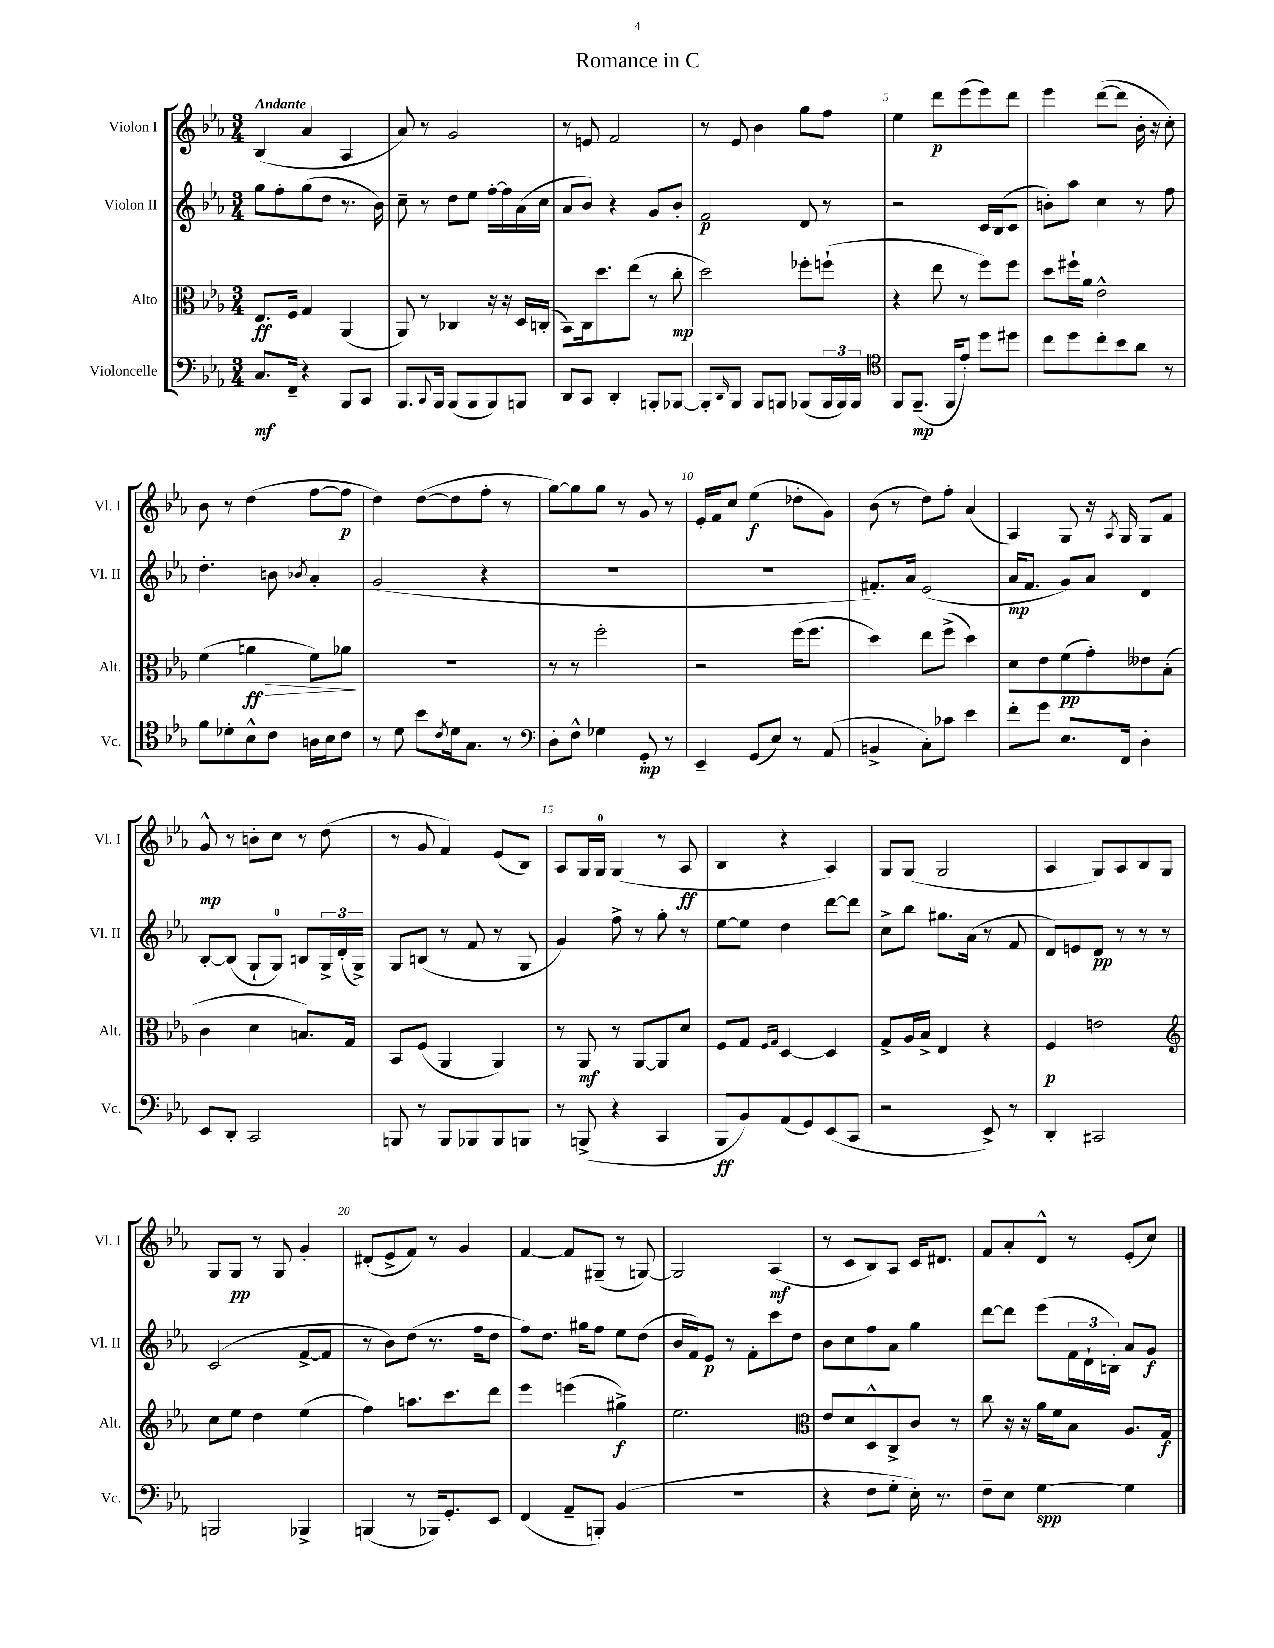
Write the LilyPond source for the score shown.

\header { title = "Romance in C" }
<<
\new StaffGroup <<
\new Staff = "s0" \with { instrumentName = "Violon I" shortInstrumentName = "Vl. I" } {
    \clef treble \key ees \major \numericTimeSignature \time 3/4 \tempo "Andante"
    bes4( aes'4 aes4 |
    aes'8) r8 g'2 |
    r8 e'8 f'2 |
    r8 ees'8 bes'4 g''8 f''8 |
    ees''4 d'''8\p ees'''8( ees'''8) d'''8 |
    ees'''4 d'''8~( d'''8 bes'16-. r16 c''8-.) |
    bes'8 r8 d''4( f''8~ f''8\p |
    d''4) d''8~( d''8 f''8-. r8 |
    g''8~) g''8 g''8 r8 g'8 r8 |
    ees'16-. f'16 c''8 ees''4\f( des''8-. g'8) |
    bes'8( r8 d''8) f''8-. aes'4( |
    aes4) g8 r16 \acciaccatura { aes8 } g16 g8 f'8 |
    g'8-^\mp r8 b'8-. c''8 r8 d''8( |
    r8 g'8 f'4) ees'8( bes8) |
    aes8 g16 g16-0 g4( r8 aes8\ff |
    bes4 r4 aes4) |
    g8 g8( g2 |
    aes4 g8) aes8 bes8 g8 |
    g8 g8\pp r8 g8 g'4-. |
    dis'8-.( ees'8-> f'8) r8 g'4 |
    f'4~ f'8 gis8--( r8 g8~) |
    g2 aes4\mf( |
    r8 c'8 bes8) aes8 c'16 dis'8. |
    f'8 aes'8-. d'8-^ r8 ees'8-.( c''8) \bar "|." |
}
\new Staff = "s1" \with { instrumentName = "Violon II" shortInstrumentName = "Vl. II" } {
    \clef treble \key ees \major \numericTimeSignature \time 3/4
    g''8 f''8-. g''8( d''8 r8. bes'16) |
    c''8-- r8 d''8 ees''8 f''16~-. f''16 aes'16( c''16 |
    aes'8 bes'8) r4 g'8 bes'8-. |
    f'2\p d'8 r8 |
    r2 c'16 bes16( c'8 |
    b'8-.) aes''8 c''4 r8 f''8 |
    d''4.-. b'8 \acciaccatura { bes'8 } aes'4-. |
    g'2( r4 |
    R2. |
    R2. |
    fis'8.-.) aes'16 ees'2( |
    aes'16\mp f'8. g'8) aes'8 d'4 |
    bes8~-. bes8( g8-! g8-0) b8 \tuplet 3/2 { g16-> d'16-.( g16->) } |
    g8 b8( r8 f'8 r8 g8 |
    g'4) f''8-> r8 g''8-. r8 |
    ees''8~ ees''8 d''4 d'''8~ d'''8 |
    c''8-> bes''8 gis''8. aes'16( r8 f'8 |
    d'8) e'8 d'8\pp r8 r8 r8 |
    c'2( f'8~-> f'8 |
    r8 bes'8) d''8( r8. f''16 d''8 |
    f''8) d''8. gis''16 f''8 ees''8 d''8( |
    bes'16 f'16) ees'8\p r8 f'8-. c'''8 d''8 |
    bes'8 c''8 f''8 aes'8 g''4 |
    d'''8~ d'''8 ees'''8( \tuplet 3/2 { f'16 d'16-! b16-.) } aes'8 g'8\f \bar "|." |
}
\new Staff = "s2" \with { instrumentName = "Alto" shortInstrumentName = "Alt." } {
    \clef alto \key ees \major \numericTimeSignature \time 3/4
    ees8.\ff f16 g4 aes,4( |
    aes,8) r8 ces4 r16 r16 d16 c16-.( |
    bes,8) c16 d''8. ees''8( r8 c''8-.\mp |
    d''2) fes''8-. f''8-!( |
    r4 ees''8 r8 f''8) f''8 |
    d''8 fis''16-! aes'16 ees'2-^ |
    f'4( a'4\ff\> f'8) aes'8\! |
    R2. |
    r8 r8 f''2-. |
    r2 f''16( f''8. |
    d''4) ees''8 f''8->( d''4) |
    d'8 ees'8 f'8\pp( g'8-.) eeses'8 bes8-.( |
    c'4 d'4 b8.) g16 |
    bes,8 f8( aes,4 aes,4) |
    r8 aes,8\mf r8 aes,8~ aes,8 d'8 |
    f8 g8 \grace { f16 g16 } d4~ d4 |
    g8-> aes16 bes16-> ees4 r4 |
    f4\p e'2 |
    \clef treble c''8 ees''8 d''4 ees''4( |
    f''4) a''8. c'''8. d'''8 |
    ees'''4 e'''4( gis''4->\f) |
    ees''2. |
    \clef alto ees'8 d'8 d8-^ c8-> c'8 r8 |
    c''8 r16 r16 aes'16 f'16 bes8 aes8. g16\f \bar "|." |
}
\new Staff = "s3" \with { instrumentName = "Violoncelle" shortInstrumentName = "Vc." } {
    \clef bass \key ees \major \numericTimeSignature \time 3/4
    c8.\mf f,16-- r4 bes,,8 c,8 |
    bes,,8. \appoggiatura { c,8 } bes,,16 bes,,8( bes,,8 bes,,8) b,,8 |
    d,8 c,8 d,4-. b,,8-. bes,,8~ |
    bes,,8-. \grace { d,16 } bes,,8 bes,,8 b,,8 bes,,8( \tuplet 3/2 { bes,,16 bes,,16) bes,,16 } |
    \clef tenor f,8 f,8.--\mp( f,16 ees'8-.) d''8 dis''8 |
    c''8 d''8 c''8-. bes'8 aes'8 r8 |
    f'8 des'8-. bes8-^ c'8 a16 bes16 c'8 |
    r8 d'8 bes'8 \acciaccatura { c'8 } d'16 g8. r8 |
    \clef bass d8-. f8-^ ges4 g,8-.\mp r8 |
    ees,4-- g,8( ees8) r8 aes,8( |
    b,4-> c8-.) ces'8 ees'4 |
    f'8-. g'8 ees8. f,16 d4-. |
    ees,8 d,8-. c,2 |
    b,,8 r8 b,,8 bes,,8 bes,,8 b,,8 |
    r8 b,,8->( r4 c,4 |
    bes,,8\ff bes,8) aes,8( g,8) ees,8( c,8 |
    r2 ees,8->) r8 |
    d,4-. cis,2 |
    b,,2 bes,,4-> |
    b,,4( r8 bes,,16) g,8.-. ees,8 |
    f,4( aes,8-- b,,8-.) bes,4( |
    R2. |
    r4 f8 g8-. ees16-.) r8. |
    f8-- ees8 g4~\spp g4 \bar "|." |
}
>>
>>
\layout { \context { \Score \override BarNumber.break-visibility = ##(#f #t #t) barNumberVisibility = #(every-nth-bar-number-visible 5) } }
